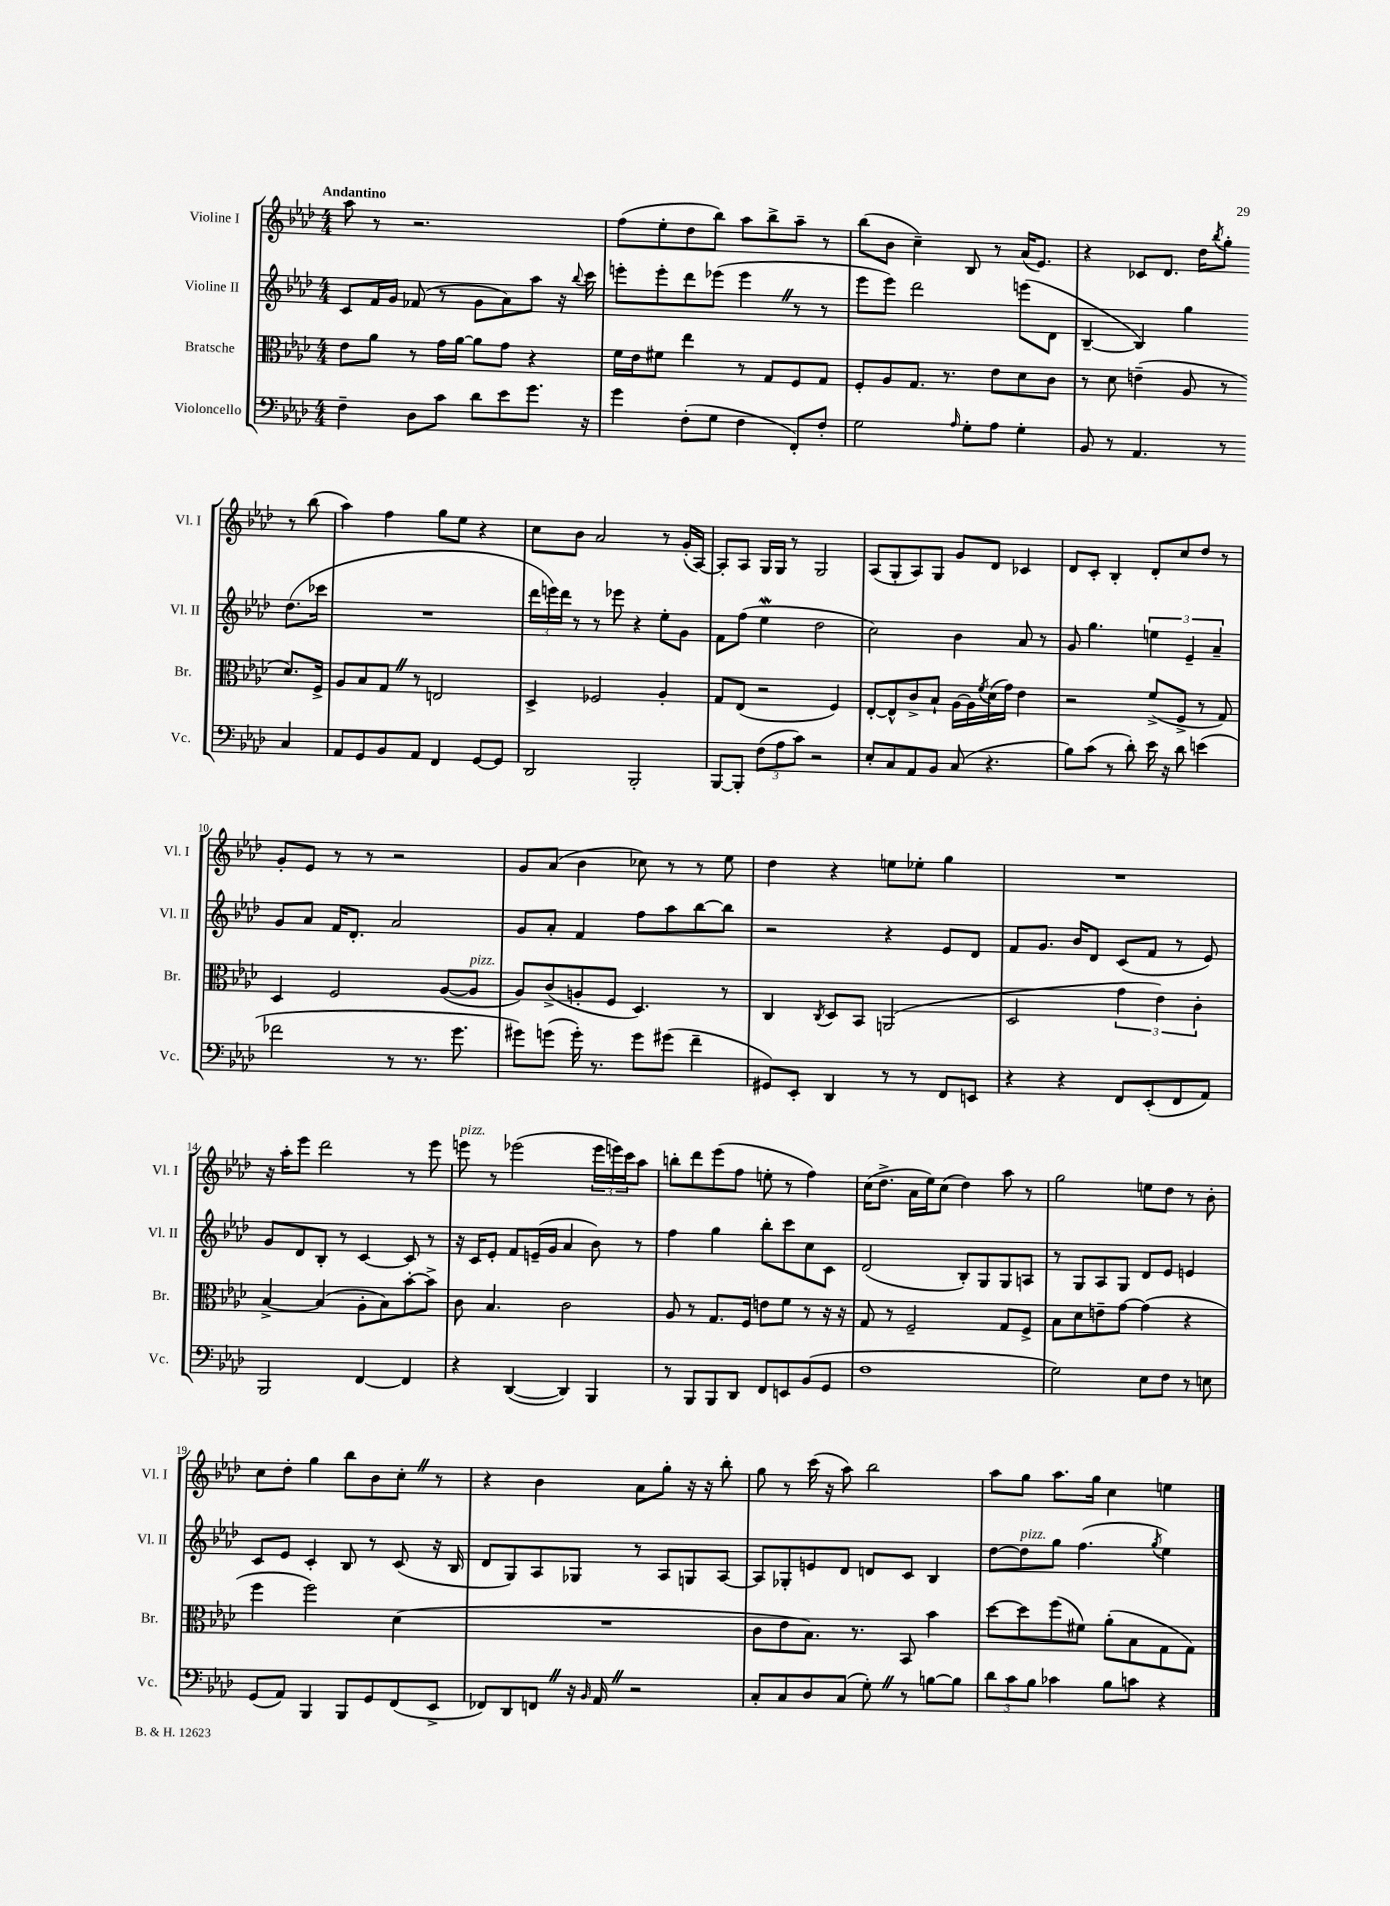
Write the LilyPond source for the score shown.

<<
\new StaffGroup <<
\new Staff = "s0" \with { instrumentName = "Violine I" shortInstrumentName = "Vl. I" } {
    \clef treble \key aes \major \numericTimeSignature \time 4/4 \tempo "Andantino"
    aes''8 r8 r2. |
    f''8( ees''8-. des''8 bes''8) aes''8 bes''8-> aes''8-- r8 |
    bes''8( bes'8 c''4--) bes8 r8 aes'16( ees'8.) |
    r4 ces'8 des'8. des''16 \acciaccatura { bes''8 } g''8-. r8 bes''8( |
    aes''4) f''4 g''8 ees''8 r4 |
    c''8 bes'8 aes'2 r8 g'16-.( aes16~) |
    aes8-. aes8 g16 g16 r8 g2 |
    aes8( g8-. aes8) g8 g'8 des'8 ces'4 |
    des'8 c'8-. bes4-. des'8-. c''8 des''8 r8 |
    g'8-. ees'8 r8 r8 r2 |
    g'8 aes'8( bes'4 ces''8) r8 r8 ees''8 |
    des''4 r4 e''8 ees''8-. g''4 |
    R1 |
    r16 aes''16-. ees'''8 des'''2 r8 ees'''8 |
    e'''8^\markup { \italic "pizz." } r8 ees'''2( \tuplet 3/2 { ees'''16 e'''16) c'''16 } aes''8 |
    b''8-. des'''8 ees'''8( f''8 e''8-. r8 f''4) |
    c''16( des''8.-> aes'16 ees''16) c''8( des''4) aes''8 r8 |
    g''2 e''8 des''8 r8 bes'8-. |
    c''8 des''8-. g''4 bes''8 bes'8 c''8-. \once \override BreathingSign.text = \markup { \musicglyph "scripts.caesura.straight" } \breathe r8 |
    r4 bes'4 aes'8 g''8-. r16 r16 bes''8-. |
    g''8 r8 c'''16( r16 aes''8) bes''2 |
    aes''8 g''8 aes''8. g''16 c''4 e''4 \bar "|." |
}
\new Staff = "s1" \with { instrumentName = "Violine II" shortInstrumentName = "Vl. II" } {
    \clef treble \key aes \major \numericTimeSignature \time 4/4
    c'8 f'16 g'16 fes'8( r8 g'8 aes'8) aes''8 r16 \appoggiatura { bes''8 } c'''16 |
    e'''8-. e'''8-. des'''8 ees'''8( ees'''4 \once \override BreathingSign.text = \markup { \musicglyph "scripts.caesura.straight" } \breathe r8 r8 |
    ees'''8 ees'''8) des'''2 e'''8( des'8 |
    bes4~-- bes4) g''4 des''8.( ces'''16 |
    R1 |
    \tuplet 3/2 { des'''16 e'''16) des'''16 } r8 r8 ees'''8 r4 ees''8-. g'8 |
    f'8 f''8( ees''4\mordent des''2 |
    c''2) bes'4 aes'8 r8 |
    g'8 g''4. \tuplet 3/2 { e''4 ees'4-- aes'4-- } |
    g'8 aes'8 f'16 des'8.-. aes'2 |
    g'8 aes'8-. f'4 f''8 aes''8 bes''8~ bes''8 |
    r2 r4 ees'8 des'8 |
    f'8 g'8. bes'16 des'8 c'8( f'8 r8 ees'8) |
    g'8 des'8 bes8-. r8 c'4~ c'8 r8 |
    r16 c'16 ees'8-. f'8 e'16--( g'16 aes'4 bes'8) r8 |
    f''4 g''4 bes''8-. c'''8 c''8 c'8 |
    des'2( bes8-.) g8 g8 a8 |
    r8 g8 aes8 g8 des'8 ees'8 e'4 |
    c'8 ees'8 c'4-. bes8 r8 c'8( r16 bes16 |
    des'8 g8) aes8 ges8 r8 aes8 g8 aes8~ |
    aes8 ges8-. e'8 des'8 d'8 c'8 bes4 |
    des''8~ des''8^\markup { \italic "pizz." } g''8 f''4.( \acciaccatura { g''8 } ees''4) \bar "|." |
}
\new Staff = "s2" \with { instrumentName = "Bratsche" shortInstrumentName = "Br." } {
    \clef alto \key aes \major \numericTimeSignature \time 4/4
    ees'8 aes'8 r8 g'16 aes'16~ aes'8 g'8 r4 |
    f'16 ees'16 fis'8 ees''4 r8 g8 f8 g8 |
    f8-. aes8 g8. r8. ees'8 des'8 c'8 |
    r8 des'8 e'4--( aes8 r8 des'8.) f16-> |
    aes8 bes8 g8 \once \override BreathingSign.text = \markup { \musicglyph "scripts.caesura.straight" } \breathe r8 e2 |
    des4-> fes2 aes4-. |
    g8 ees8( r2 f4) |
    ees8~-. ees8-^ c'8-> bes8-! aes16~ aes16 \acciaccatura { f'8 } des'16( g'16) ees'4 |
    r2 f'8->( f8-> r8 g8) |
    des4 f2 aes8~( aes8^\markup { \italic "pizz." } |
    aes8) c'8->( a8-. f8 des4.) r8 |
    c4 \acciaccatura { c8 } des8 bes,8 a,2( |
    des2 \tuplet 3/2 { g'4 ees'4) c'4-. } |
    bes4~-> bes4( aes8-. bes8) bes'8~-. bes'8-> |
    c'8 bes4. c'2 |
    aes8 r8 g8. f16 e'8 f'8 r8 r16 r16 |
    g8 r8 f2-- g8 f8-> |
    bes8 des'8 e'8-- g'8~ g'4( r4 |
    f''4 f''2) des'4( |
    R1 |
    c'8 ees'8 bes8.) r8. bes,8 bes'4 |
    des''8~ des''8 f''8( fis'8) aes'8-.( bes8 g8 g8) \bar "|." |
}
\new Staff = "s3" \with { instrumentName = "Violoncello" shortInstrumentName = "Vc." } {
    \clef bass \key aes \major \numericTimeSignature \time 4/4
    f4-- des8 c'8 des'8 ees'8 g'8. r16 |
    g'4 f8-.( g8 f4 f,8-.) f8-. |
    g2 \grace { aes16 } g8-. aes8 g4-. |
    bes,8 r8 aes,4. r8 c4 |
    aes,8 g,8 bes,8 aes,8 f,4 g,8~ g,8 |
    des,2 bes,,2-. |
    bes,,8~ bes,,8-. \tuplet 3/2 { f8( aes8 c'8) } r2 |
    ees8-. c8 aes,8 bes,8 c8( r4. |
    bes8) c'8( r8 des'8-.) ees'16 r16 des'8 e'4( |
    fes'2 r8 r8. g'8. |
    gis'8) g'8( g'16-.) r8. g'8 gis'8( f'4-- |
    gis,8) ees,8-. des,4 r8 r8 f,8 e,8 |
    r4 r4 f,8 ees,8-.( f,8 aes,8) |
    bes,,2 f,4~ f,4 |
    r4 des,4~( des,4) bes,,4 |
    r8 bes,,8 bes,,8 des,8 f,8 e,8 bes,8( g,8 |
    f1 |
    g2) ees8 f8 r8 e8 |
    g,8( aes,8) bes,,4 bes,,8 g,8 f,8( ees,8-> |
    fes,8) des,8 f,8 \once \override BreathingSign.text = \markup { \musicglyph "scripts.caesura.straight" } \breathe r16 \grace { bes,16 } aes,16 \once \override BreathingSign.text = \markup { \musicglyph "scripts.caesura.straight" } \breathe r2 |
    c8-. c8 des8 c8( g8-.) \once \override BreathingSign.text = \markup { \musicglyph "scripts.caesura.straight" } \breathe r8 b8~ b8 |
    \tuplet 3/2 { des'8 c'8 bes8 } ces'4 bes8 c'8 r4 \bar "|." |
}
>>
>>
